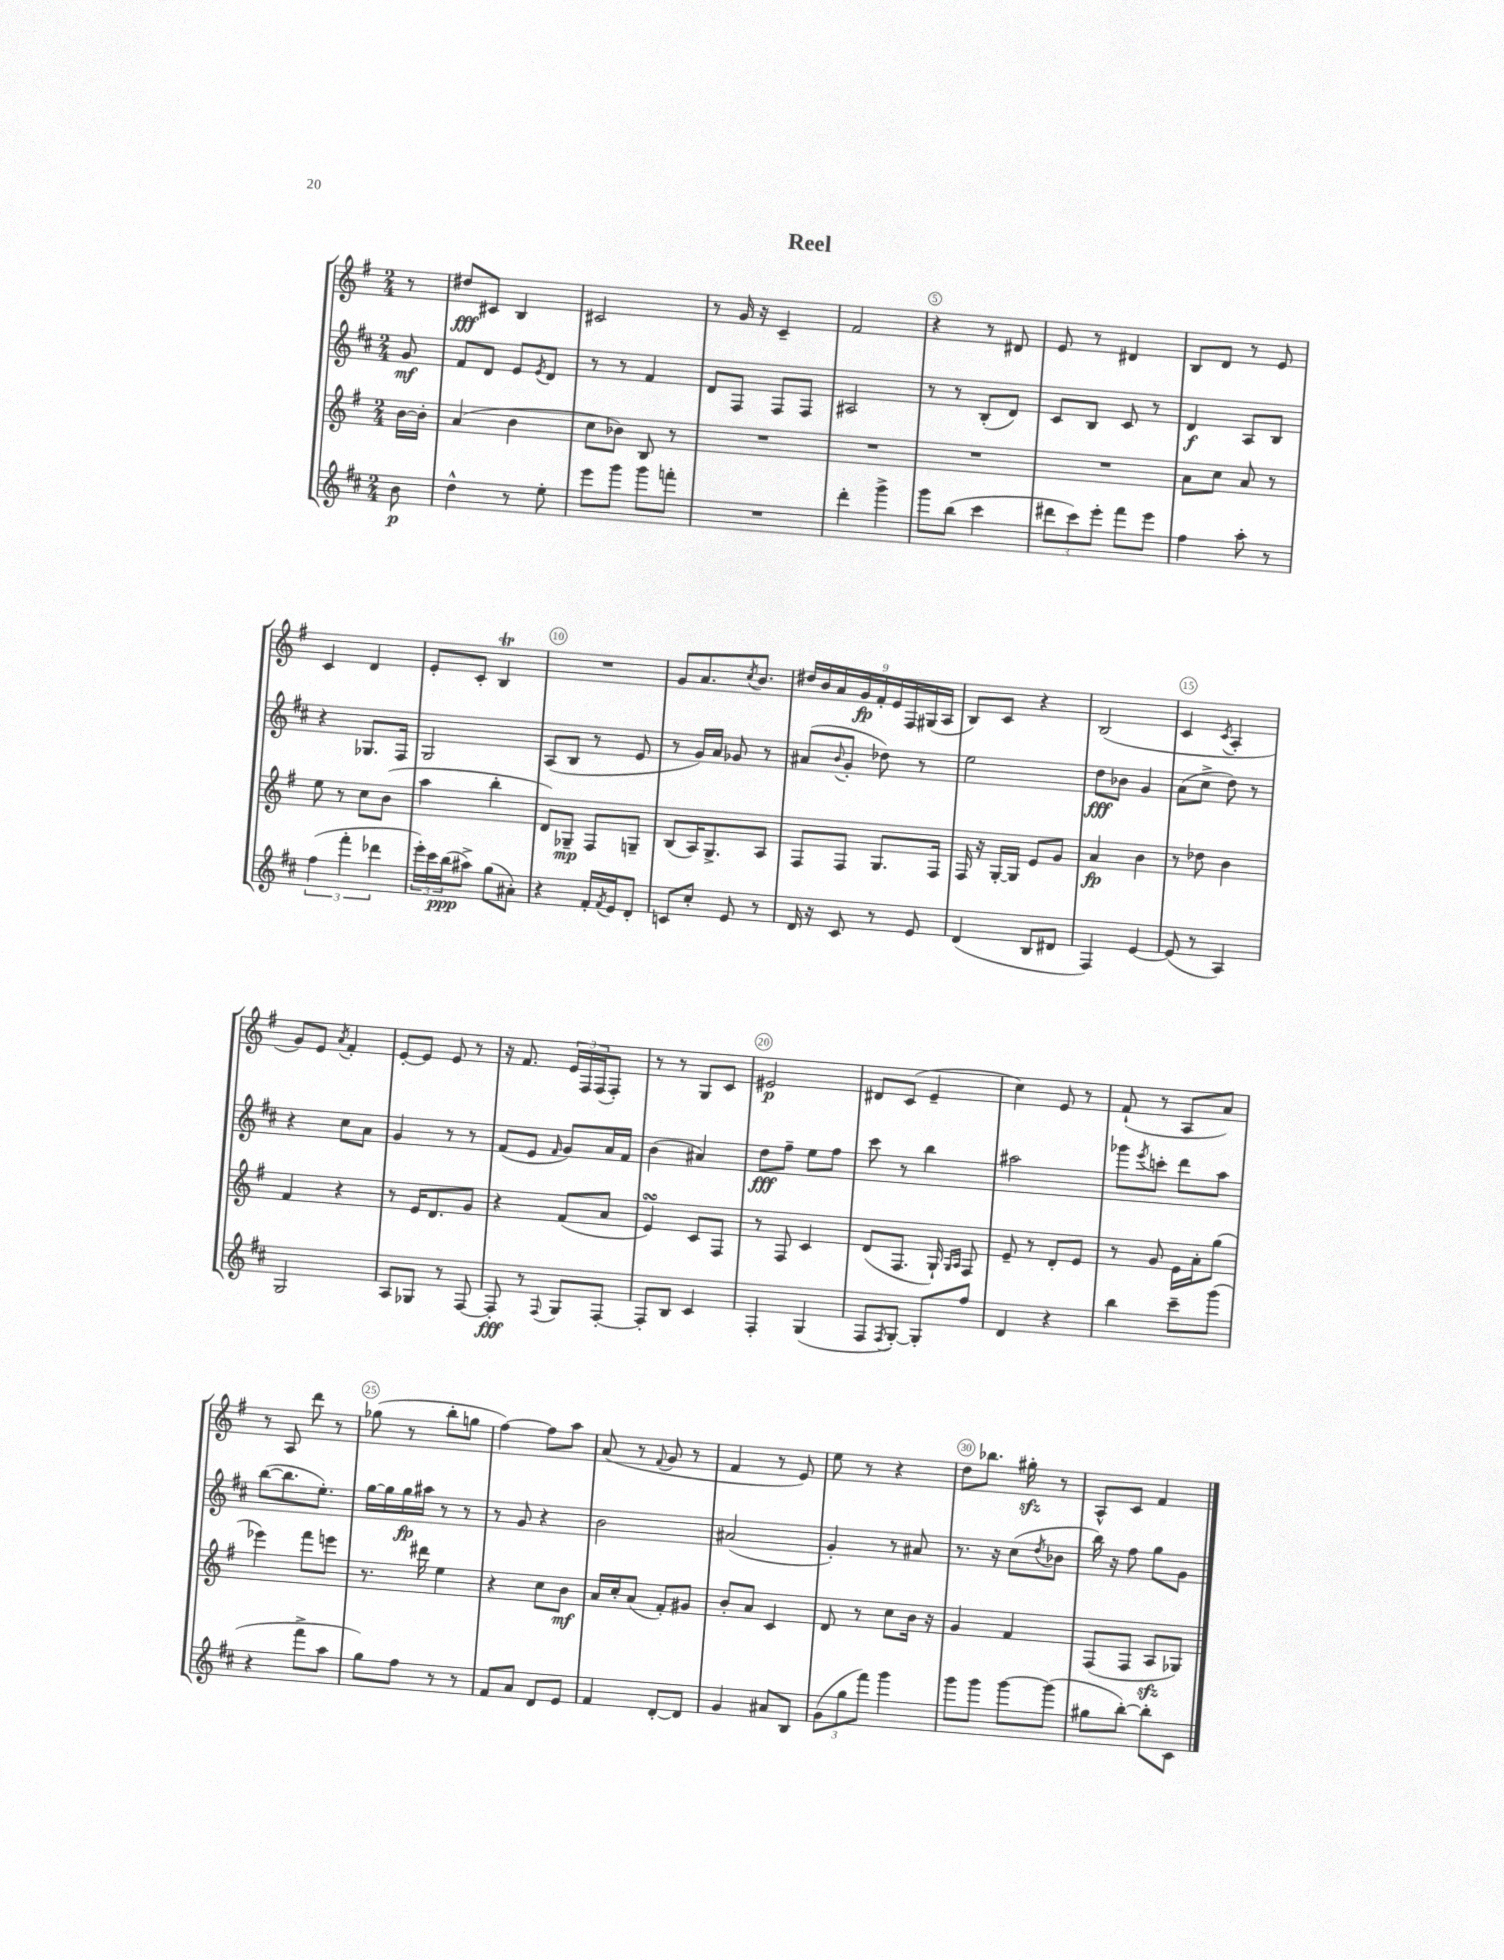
\header { title = "Reel" }
<<
\new StaffGroup <<
\new Staff = "s0" {
    \clef treble \key g \major \numericTimeSignature \time 2/4 \partial 8
    r8 |
    dis''8\fff cis'8 b4 |
    cis'2 |
    r8 g'16 r16 c'4-- |
    fis'2 |
    r4 r8 dis'8 |
    e'8 r8 dis'4 |
    b8 d'8 r8 e'8 |
    c'4 d'4 |
    e'8-. c'8-. b4\trill |
    R2 |
    g'8 a'8. \acciaccatura { c''8 } b'8. |
    \tuplet 9/8 { dis''16 b'16 a'16 g'16\fp fis'16-. e'16 fis16 gis16( a16 } |
    b8) c'8 r4 |
    b2( |
    c'4 \acciaccatura { c'8 } a4-. |
    g'8) e'8 \acciaccatura { a'8 } fis'4-. |
    e'8~-. e'8 e'8 r8 |
    r16 fis'8. \tuplet 3/2 { e'16 fis16 fis16( } fis8-.) |
    r8 r8 g8 c'8 |
    eis'2\p |
    dis'8 c'8( e'4-- |
    c''4) e'8 r8 |
    fis'8-!( r8 a8 a'8) |
    r8 a8 d'''8 r8 |
    ges''8( r8 b''8-. g''8 |
    fis''4~) fis''8 a''8 |
    a'8( r8 \appoggiatura { fis'8 } g'8 r8 |
    fis'4 r8 e'8) |
    e''8 r8 r4 |
    d''8 bes''8. gis''16-.\sfz r8 |
    a8-^ c'8 fis'4 \bar "|." |
}
\new Staff = "s1" {
    \clef treble \key d \major \numericTimeSignature \time 2/4 \partial 8
    g'8\mf |
    fis'8 d'8 e'8 \acciaccatura { e'8 } d'8 |
    r8 r8 fis'4 |
    d'8 fis8 fis8 fis8 |
    ais2 |
    r8 r8 b8-.( d'8) |
    cis'8 b8 cis'8 r8 |
    d'4\f a8 b8 |
    r4 ges8. fis16 |
    g2 |
    a8( b8 r8 e'8 |
    r8 g'16) a'16 ges'8 r8 |
    ais'8( \appoggiatura { b'8 } g'8-. des''8) r8 |
    e''2 |
    d''8\fff bes'8 g'4 |
    a'8( cis''8-> d''8) r8 |
    r4 cis''8 a'8 |
    g'4 r8 r8 |
    fis'8( e'8 \grace { fis'16 } g'8) a'16 fis'16 |
    b'4( ais'4) |
    d''8\fff fis''8-- e''8 fis''8 |
    cis'''8 r8 b''4 |
    ais''2 |
    ges'''8 \acciaccatura { e'''8 } c'''8-. d'''8 a''8 |
    b''8~( b''8. e''8.-.) |
    g''16~ g''16 g''16\fp ais''16 r8 r8 |
    r8 g'8 r4 |
    b'2 |
    ais'2( |
    g'4-.) r8 ais'8 |
    r8. r16 cis''8( \acciaccatura { d''8 } bes'8 |
    b''16) r16 fis''8 g''8 g'8 \bar "|." |
}
\new Staff = "s2" {
    \clef treble \key g \major \numericTimeSignature \time 2/4 \partial 8
    b'16~ b'16-. |
    a'4( b'4 |
    c''8 bes'8) b8 r8 |
    R2 |
    R2 |
    R2 |
    R2 |
    a'8 c''8 a'8 r8 |
    e''8 r8 c''8 b'8( |
    a''4 b''4-. |
    d'8) ges8--\mp fis8 g8-- |
    b8( a16) g8.-> a8 |
    fis8 fis8 g8. fis16 |
    fis16 r16 g16~-. g16 e'8 g'8 |
    a'4\fp b'4 |
    r8 des''8 b'4 |
    fis'4 r4 |
    r8 e'16 d'8. g'8 |
    r4 fis'8( a'8 |
    e'4\turn) c'8 fis8 |
    r8 fis8 c'4 |
    d'8( fis8. g16-!) \grace { g16 a16 } fis8 |
    e'8-- r8 d'8-. e'8 |
    r8 g'8 e'16 a'16-. g''8( |
    ees'''4) fis'''8 e'''8 |
    r8. dis'''16 e''4 |
    r4 c''8 b'8\mf |
    a'16 c''16-. a'8( fis'8-.) gis'8 |
    b'8-. a'8 c'4 |
    d'8 r8 c''8 b'16 r16 |
    g'4 fis'4 |
    fis8( fis8 a8\sfz ges8) \bar "|." |
}
\new Staff = "s3" {
    \clef treble \key d \major \numericTimeSignature \time 2/4 \partial 8
    b'8\p |
    d''4-^ r8 e''8-. |
    e'''8 g'''8 g'''8 f'''8-. |
    R2 |
    d'''4-. g'''4-> |
    g'''8 b''8( cis'''4 |
    \tuplet 3/2 { dis'''8 cis'''8) e'''8-. } fis'''8 e'''8 |
    fis''4 a''8-. r8 |
    \tuplet 3/2 { fis''4( fis'''4-. des'''4 } |
    \tuplet 3/2 { e'''16-.) cis'''16 b''16\ppp( } ais''8->) g''8( ais'8-.) |
    r4 fis'16-. \acciaccatura { fis'8 } e'16 d'8-. |
    c'8 cis''8-. e'8 r8 |
    d'16 r16 cis'8 r8 e'8 |
    d'4( b8 dis'8 |
    fis4) e'4~ |
    e'8( r8 a4) |
    g2 |
    a8 ges8 r8 fis8~ |
    fis8-.\fff r8 \appoggiatura { fis8 } g8 fis8~-. |
    fis8-. b8 cis'4 |
    fis4-. g4( |
    fis8 \acciaccatura { fis8 } g8~-.) g8-. fis''8 |
    d'4 r4 |
    b''4 cis'''8-- g'''8( |
    r4 fis'''8-> a''8 |
    g''8) fis''8 r8 r8 |
    fis'8 a'8 d'8 e'8 |
    fis'4 d'8~-. d'8 |
    g'4 ais'8 b8 |
    \tuplet 3/2 { g'8( g''8 fis'''8) } g'''4 |
    g'''8 g'''8 g'''8~ g'''8( |
    gis''8 b''8~-.) b''8-. cis'8 \bar "|." |
}
>>
>>
\layout { \context { \Score \override BarNumber.break-visibility = ##(#f #t #t) barNumberVisibility = #(every-nth-bar-number-visible 5) \override BarNumber.stencil = #(make-stencil-circler 0.1 0.3 ly:text-interface::print) } }
